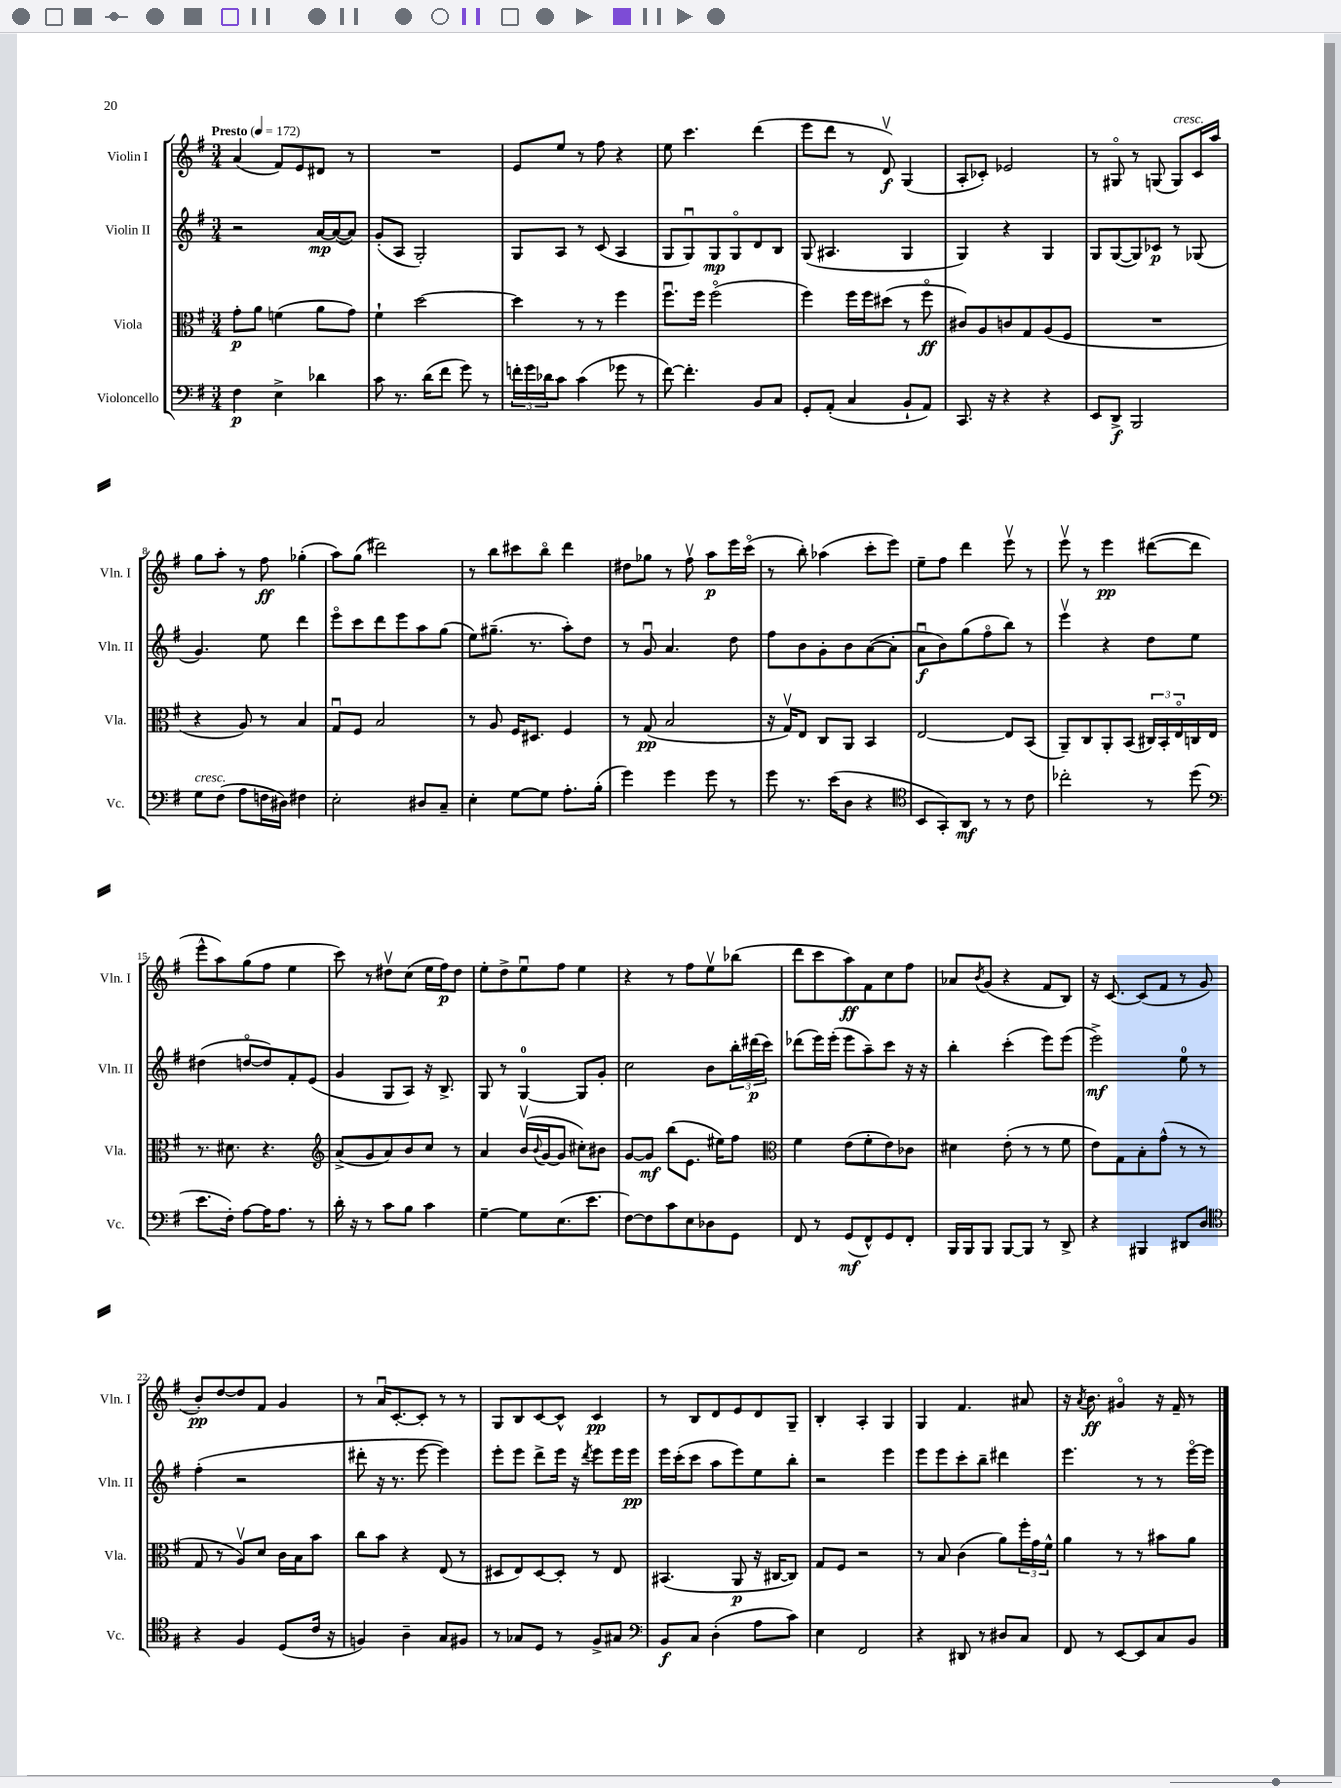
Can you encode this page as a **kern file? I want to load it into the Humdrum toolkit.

**kern	**dynam	**kern	**dynam	**kern	**dynam	**kern	**dynam
*part4	*part4	*part3	*part3	*part2	*part2	*part1	*part1
*staff4	*staff4	*staff3	*staff3	*staff2	*staff2	*staff1	*staff1
*I"Violoncello	*	*I"Viola	*	*I"Violin II	*	*I"Violin I	*
*I'Vc.	*	*I'Vla.	*	*I'Vln. II	*	*I'Vln. I	*
*clefF4	*	*clefC3	*	*clefG2	*	*clefG2	*
*k[f#]	*	*k[f#]	*	*k[f#]	*	*k[f#]	*
*M3/4	*	*M3/4	*	*M3/4	*	*M3/4	*
*MM172	*	*MM172	*	*MM172	*	*MM172	*
=1	=1	=1	=1	=1	=1	=1	=1
!	!	!	!	!	!	!LO:TX:a:B:t=Presto	!
4F#\	p	8g'\L	p	2r	.	(4a/	.
.	.	8a\J	.	.	.	.	.
4E^\	.	(4fn\	.	.	.	8f#/L)	.
.	.	.	.	.	.	8e/	.
4d-X\	.	8a\L	.	[16a/LL	mp	8d#X/J	.
.	.	.	.	(16a/J_	.	.	.
.	.	8g\J)	.	8a/J])	.	8r	.
=2	=2	=2	=2	=2	=2	=2	=2
8c\	.	4f#`\	.	(8g'/L	.	2.r	.
8.r	.	.	.	8A/J	.	.	.
.	.	[2dd\	.	2G'/)	.	.	.
(16d\KL	.	.	.	.	.	.	.
8f#\J	.	.	.	.	.	.	.
8g\)	.	.	.	.	.	.	.
8r	.	.	.	.	.	.	.
=3	=3	=3	=3	=3	=3	=3	=3
24fn'\LL	.	4dd\]	.	8G/L	.	8e/L	.
24g\	.	.	.	.	.	.	.
24d-X\J	.	.	.	.	.	.	.
8c\J	.	.	.	8A/J	.	8ee/J	.
(4c\	.	8r	.	8r	.	8r	.
.	.	8r	.	(8c/	.	8ff#\	.
8g-X\	.	4ff#\	.	4A/	.	4r	.
8r	.	.	.	.	.	.	.
=4	=4	=4	=4	=4	=4	=4	=4
[8f#\)	.	8.ff#u\L	.	8G/L	.	8ee\	.
4.f#'\]	.	.	.	8Gu/)	.	4.ccc\	.
.	.	16ff#\Jk	.	.	.	.	.
.	.	(2ff#\	.	8G/	mp	.	.
.	.	.	.	8G/	.	.	.
8BB/L	.	.	.	8d/	.	(4ddd\	.
8C/J	.	.	.	8B/J	.	.	.
=5	=5	=5	=5	=5	=5	=5	=5
8GG'/L	.	4ff#\)	.	(8G/	.	8eee\L	.
(8AA'/J	.	.	.	4.A#X/	.	8ddd\J	.
4C/	.	16ff#\LL	.	.	.	8r	.
.	.	16ff#\J	.	.	.	.	.
.	.	(8dd#X\J	.	.	.	8dv/)	f
8BB`/L	.	8r	.	4G/	.	(4G/	.
8AA/J)	.	8ff#\	ff	.	.	.	.
=6	=6	=6	=6	=6	=6	=6	=6
8.CC/	.	8c#X/L)	.	4G/)	.	8A'/L	.
.	.	8A/	.	.	.	8c-X'/J)	.
16r	.	.	.	.	.	.	.
4r	.	8cn/	.	4r	.	2e-X/	.
.	.	8G/	.	.	.	.	.
4r	.	(8A/	.	4G/	.	.	.
.	.	8F#/J	.	.	.	.	.
=7	=7	=7	=7	=7	=7	=7	=7
8EE/L	.	2.r	.	8G/L	.	8r	.
8DD^/J	f	.	.	([8G/	.	8G#X/	.
2BBB/	.	.	.	8G/])	.	8r	.
.	.	.	.	8c-X/J	p	(8Gn/	.
!	!	!	!	!	!	!LO:TX:a:i:t=cresc.	!
.	.	.	.	8r	.	8G/L)	.
.	.	.	.	(8G-X/	.	16c/L	.
.	.	.	.	.	.	16aa/JJ	.
!!LO:LB:g=z
=8	=8	=8	=8	=8	=8	=8	=8
!LO:TX:a:i:t=cresc.	!	!	!	!	!	!	!
8G\L	.	4r	.	4.g/)	.	8gg\L	.
(8F#\J	.	.	.	.	.	8aa'\J	.
8A\L	.	8A/)	.	.	.	8r	.
16Fn\L	.	8r	.	8ee\	.	8ff#\	ff
16D#X\JJ)	.	.	.	.	.	.	.
4F#X\	.	4B/	.	4ddd\	.	(4gg-X'\	.
=9	=9	=9	=9	=9	=9	=9	=9
2E'\	.	8Gu/L	.	8eee\L	.	8aa\L)	.
.	.	8F#/J	.	8ccc\	.	(8gg\J	.
.	.	2B/	.	8ddd\	.	2ddd#X\)	.
.	.	.	.	8eee\	.	.	.
8D#X/L	.	.	.	8aa\	.	.	.
8C~/J	.	.	.	(8gg\J	.	.	.
=10	=10	=10	=10	=10	=10	=10	=10
4E'\	.	8r	.	8ee\L)	.	8r	.
.	.	8A/	.	(8.gg#X~\J	.	8bb\L	.
[8G\L	.	16F#/KL	.	.	.	8ccc#X\	.
.	.	8.D#X/J	.	8.r	.	.	.
8G\J]	.	.	.	.	.	8bb\J	.
8.A'\L	.	4F#/	.	8aa'\L)	.	4ddd\	.
.	.	.	.	8dd\J	.	.	.
(16B'\Jk	.	.	.	.	.	.	.
=11	=11	=11	=11	=11	=11	=11	=11
4g\)	.	8r	.	8r	.	8dd#X\L	.
.	.	(8G/	pp	8gu/	.	8gg-X\J	.
4g\	.	2B/	.	4.a/	.	8r	.
.	.	.	.	.	.	8ff#v\	.
8g\	.	.	.	.	.	8aa\L	p
8r	.	.	.	8dd\	.	16eee\L	.
.	.	.	.	.	.	(16ccc\JJ	.
=12	=12	=12	=12	=12	=12	=12	=12
8g\	.	16r	.	8ff#\L	.	8r	.
.	.	16Gv/KL)	.	.	.	.	.
8.r	.	8E/J	.	8b\	.	8bb'\)	.
.	.	8C/L	.	8g'\	.	(4aa-X\	.
(16e\KL	.	.	.	.	.	.	.
8D\J	.	8AA/J	.	8b\	.	.	.
4r	.	4BB/	.	([8a\	.	8ccc'\L	.
.	.	.	.	8a'\J]	.	8eee\J)	.
=13	=13	=13	=13	=13	=13	=13	=13
*clefC4	*	*	*	*	*	*	*
8BB/L	.	[2E/	.	8au\L	f	8ee~\L	.
8GG'/)	.	.	.	8b\)	.	8ff#\J	.
8AA/J	mf	.	.	(8gg\	.	4ddd\	.
8r	.	.	.	8ff#\	.	.	.
8r	.	8E/L]	.	8bb\J)	.	8eeev\	.
8c\	.	(8BB/J	.	8r	.	8r	.
=14	=14	=14	=14	=14	=14	=14	=14
2cc-X'\	.	8AA~/L)	.	4eeev\	.	8eeev\	.
.	.	8C/	.	.	.	8r	.
.	.	8AA'/	.	4r	.	4eee\	pp
.	.	(8BB/J	.	.	.	.	.
8r	.	24C#X/LL)	.	8dd\L	.	([8ddd#X\L	.
.	.	24BB'/	.	.	.	.	.
.	.	24E/	.	.	.	.	.
(8dd\	.	16Cn/	.	8ee\J	.	8ddd#\J]	.
.	.	16E/JJ	.	.	.	.	.
!!LO:LB:g=z
=15	=15	=15	=15	=15	=15	=15	=15
*clefF4	*	*	*	*	*	*	*
8.e\L	.	8.r	.	(4dd#X\	.	8eee^^\L	.
.	.	.	.	.	.	8aa\)	.
16F#'\Jk)	.	8.d#X\	.	.	.	.	.
[8A\L	.	.	.	[8ddn/L	.	(8gg\	.
16A\K]	.	4.r	.	8dd/])	.	8ff#\J	.
8.A\J	.	.	.	.	.	.	.
.	.	.	.	8f#'/	.	4ee\	.
8r	.	.	.	(8e/J	.	.	.
=16	=16	=16	=16	=16	=16	=16	=16
*	*	*clefG2	*	*	*	*	*
16d'\	.	(8a^/L	.	4g/	.	8ccc\)	.
16r	.	.	.	.	.	.	.
8r	.	8g/	.	.	.	8r	.
8c\L	.	8a/)	.	8G/L	.	8dd#Xv\L	.
8B\J	.	8b/	.	8A/J)	.	(8cc\J	.
4c\	.	8cc/J	.	16r	.	16ee\LL	.
.	.	.	.	8.B^/	.	16ff#\J)	p
.	.	8r	.	.	.	8dd#\J	.
=17	=17	=17	=17	=17	=17	=17	=17
[4G~\	.	4a/	.	8G/	.	8ee'\L	.
.	.	.	.	8r	.	8dd^\	.
8G\L]	.	(16bv/LL	.	[4G/	.	8eeu\	.
.	.	8qqb/	.	.	.	.	.
.	.	[16g/J	.	.	.	.	.
(8.E\	.	8g/J]	.	.	.	8ff#\J	.
.	.	8cc#X'\L)	.	8G/L]	.	4ee\	.
8.e\J	.	.	.	.	.	.	.
.	.	8b#X\J	.	8g'/J	.	.	.
=18	=18	=18	=18	=18	=18	=18	=18
[8F#\L)	.	[8g/L	.	2cc\	.	4r	.
8F#\]	.	8g/J]	mf	.	.	.	.
8c\	.	(8bb\L	.	.	.	8r	.
8E\	.	8.e\J	.	.	.	8ff#\L	.
8D-X\	.	.	.	8b\L	.	8eev\	.
.	.	16ee#X\KL)	.	.	.	.	.
8GG\J	.	8ff#\J	.	24bb'\L	.	(8bb-X\J	.
.	.	.	.	(24ddd#X\	p	.	.
.	.	.	.	24ccc\JJ)	.	.	.
=19	=19	=19	=19	=19	=19	=19	=19
*	*	*clefC3	*	*	*	*	*
8FF#/	.	4f#\	.	(8ddd-X\L	.	8ddd\L	.
8r	.	.	.	16eee\L)	.	8ccc\	.
.	.	.	.	(16eee'\JJ	.	.	.
(8GG/L	mf	(8e\L	.	8eee\L	.	8aa\)	ff
8FF#^^/)	.	8f#'\	.	8aa~\)	.	8f#\	.
8GG/	.	8e\)	.	8ccc\J	.	8cc\	.
8FF#'/J	.	8c-X\J	.	16r	.	8ff#\J	.
.	.	.	.	16r	.	.	.
=20	=20	=20	=20	=20	=20	=20	=20
16BBB/LL	.	4d#X\	.	4bb'\	.	8a-X/L	.
16BBB/J	.	.	.	.	.	.	.
.	.	.	.	.	.	8qb/	.
8BBB/J	.	.	.	.	.	(8g/J	.
[8BBB/L	.	(8e'\	.	(4ccc'\	.	4r	.
8BBB/J]	.	8r	.	.	.	.	.
8r	.	8r	.	8eee\L)	.	8f#/L	.
8DD^/	.	8f#\	.	(8eee\J	.	8B/J)	.
=21	=21	=21	=21	=21	=21	=21	=21
4r	.	8e\L)	.	2eee^\)	mf	16r	.
.	.	.	.	.	.	[8.c/	.
.	.	8G\	.	.	.	.	.
4BBB#X/	.	8B'\	.	.	.	(8c/L]	.
.	.	(8g^^\J	.	.	.	8f#/J	.
8DD#X/L	.	8r	.	8ee\	.	8r	.
8D/J	.	8r	.	8r	.	8g/	.
!!LO:LB:g=z
=22	=22	=22	=22	=22	=22	=22	=22
*clefC4	*	*	*	*	*	*	*
4r	.	8G/	.	(4ff#'\	.	8b'/L)	pp
.	.	8r	.	.	.	[8dd/	.
4F#/	.	8Av/L)	.	2r	.	8dd/]	.
.	.	8d/J	.	.	.	8f#/J	.
(8D/L	.	16c\LL	.	.	.	4g/	.
.	.	16B\J	.	.	.	.	.
16c/Jk	.	8b\J	.	.	.	.	.
16r	.	.	.	.	.	.	.
=23	=23	=23	=23	=23	=23	=23	=23
4Fn/)	.	8cc\L	.	8ddd#X'\	.	8r	.
.	.	8b\J	.	16r	.	16au/KL	.
.	.	.	.	8.r	.	[8.c'/	.
4A~\	.	4r	.	.	.	.	.
.	.	.	.	[8eee\	.	8c'/J]	.
8G/L	.	(8E/	.	4eee\])	.	8r	.
8F#X/J	.	8r	.	.	.	8r	.
=24	=24	=24	=24	=24	=24	=24	=24
8r	.	8D#X/L	.	8eee'\L	.	8G/L	.
8G-X/L	.	8E/)	.	8eee\J	.	8B/	.
8D/J	.	[8D#/	.	8ddd^\L	.	[8c/	.
8r	.	8D#'/J]	.	16eee\Jk	.	8c^^/J]	.
.	.	.	.	16r	.	.	.
.	.	.	.	8qddd/	.	.	.
8F#^/L	.	8r	.	8eee\L	.	4c/	pp
8G#X/J	.	8E/	.	16eee\L	.	.	.
.	.	.	.	16eee\JJ	pp	.	.
=25	=25	=25	=25	=25	=25	=25	=25
*clefF4	*	*	*	*	*	*	*
8BB/L	f	(4.BB#X/	.	16eee\LL	.	8r	.
.	.	.	.	(16ccc'\J	.	.	.
8C/J	.	.	.	8ccc\J	.	8B/L	.
(4D'\	.	.	.	8aa\L	.	8d/	.
.	.	8AA/	p	8eee\)	.	8e/	.
8A\L	.	16r	.	8ee\	.	8d/	.
.	.	[16C#X/KL	.	.	.	.	.
8c\J)	.	8C#/J])	.	8bb'\J	.	8G~/J	.
=26	=26	=26	=26	=26	=26	=26	=26
4E\	.	8G/L	.	2r	.	4B'/	.
.	.	8F#/J	.	.	.	.	.
2FF#/	.	2r	.	.	.	4A'/	.
.	.	.	.	4eee\	.	4G/	.
=27	=27	=27	=27	=27	=27	=27	=27
4r	.	8r	.	8eee\L	.	4G/	.
.	.	8B/	.	8eee\	.	.	.
8DD#X/	.	(4c\	.	8ccc'\	.	4.f#/	.
8r	.	.	.	8bb~\J	.	.	.
8D#X/L	.	8a\L)	.	4ddd#X\	.	.	.
8C/J	.	24ff#'\L	.	.	.	8a#X/	.
.	.	24g\	.	.	.	.	.
.	.	24f#^^\JJ	.	.	.	.	.
=28	=28	=28	=28	=28	=28	=28	=28
8FF#/	.	4a\	.	4.eee\	.	16r	.
.	.	.	.	.	.	8qa/	.
.	.	.	.	.	.	8.b\	ff
8r	.	.	.	.	.	.	.
[8EE/L	.	8r	.	.	.	4g#X/	.
8EE/]	.	8r	.	8r	.	.	.
8C/	.	8b#X\L	.	8r	.	16r	.
.	.	.	.	.	.	16f#~/	.
8BB/J	.	8a\J	.	[16eee\LL	.	8r	.
.	.	.	.	16eee\JJ]	.	.	.
==	==	==	==	==	==	==	==
*-	*-	*-	*-	*-	*-	*-	*-
